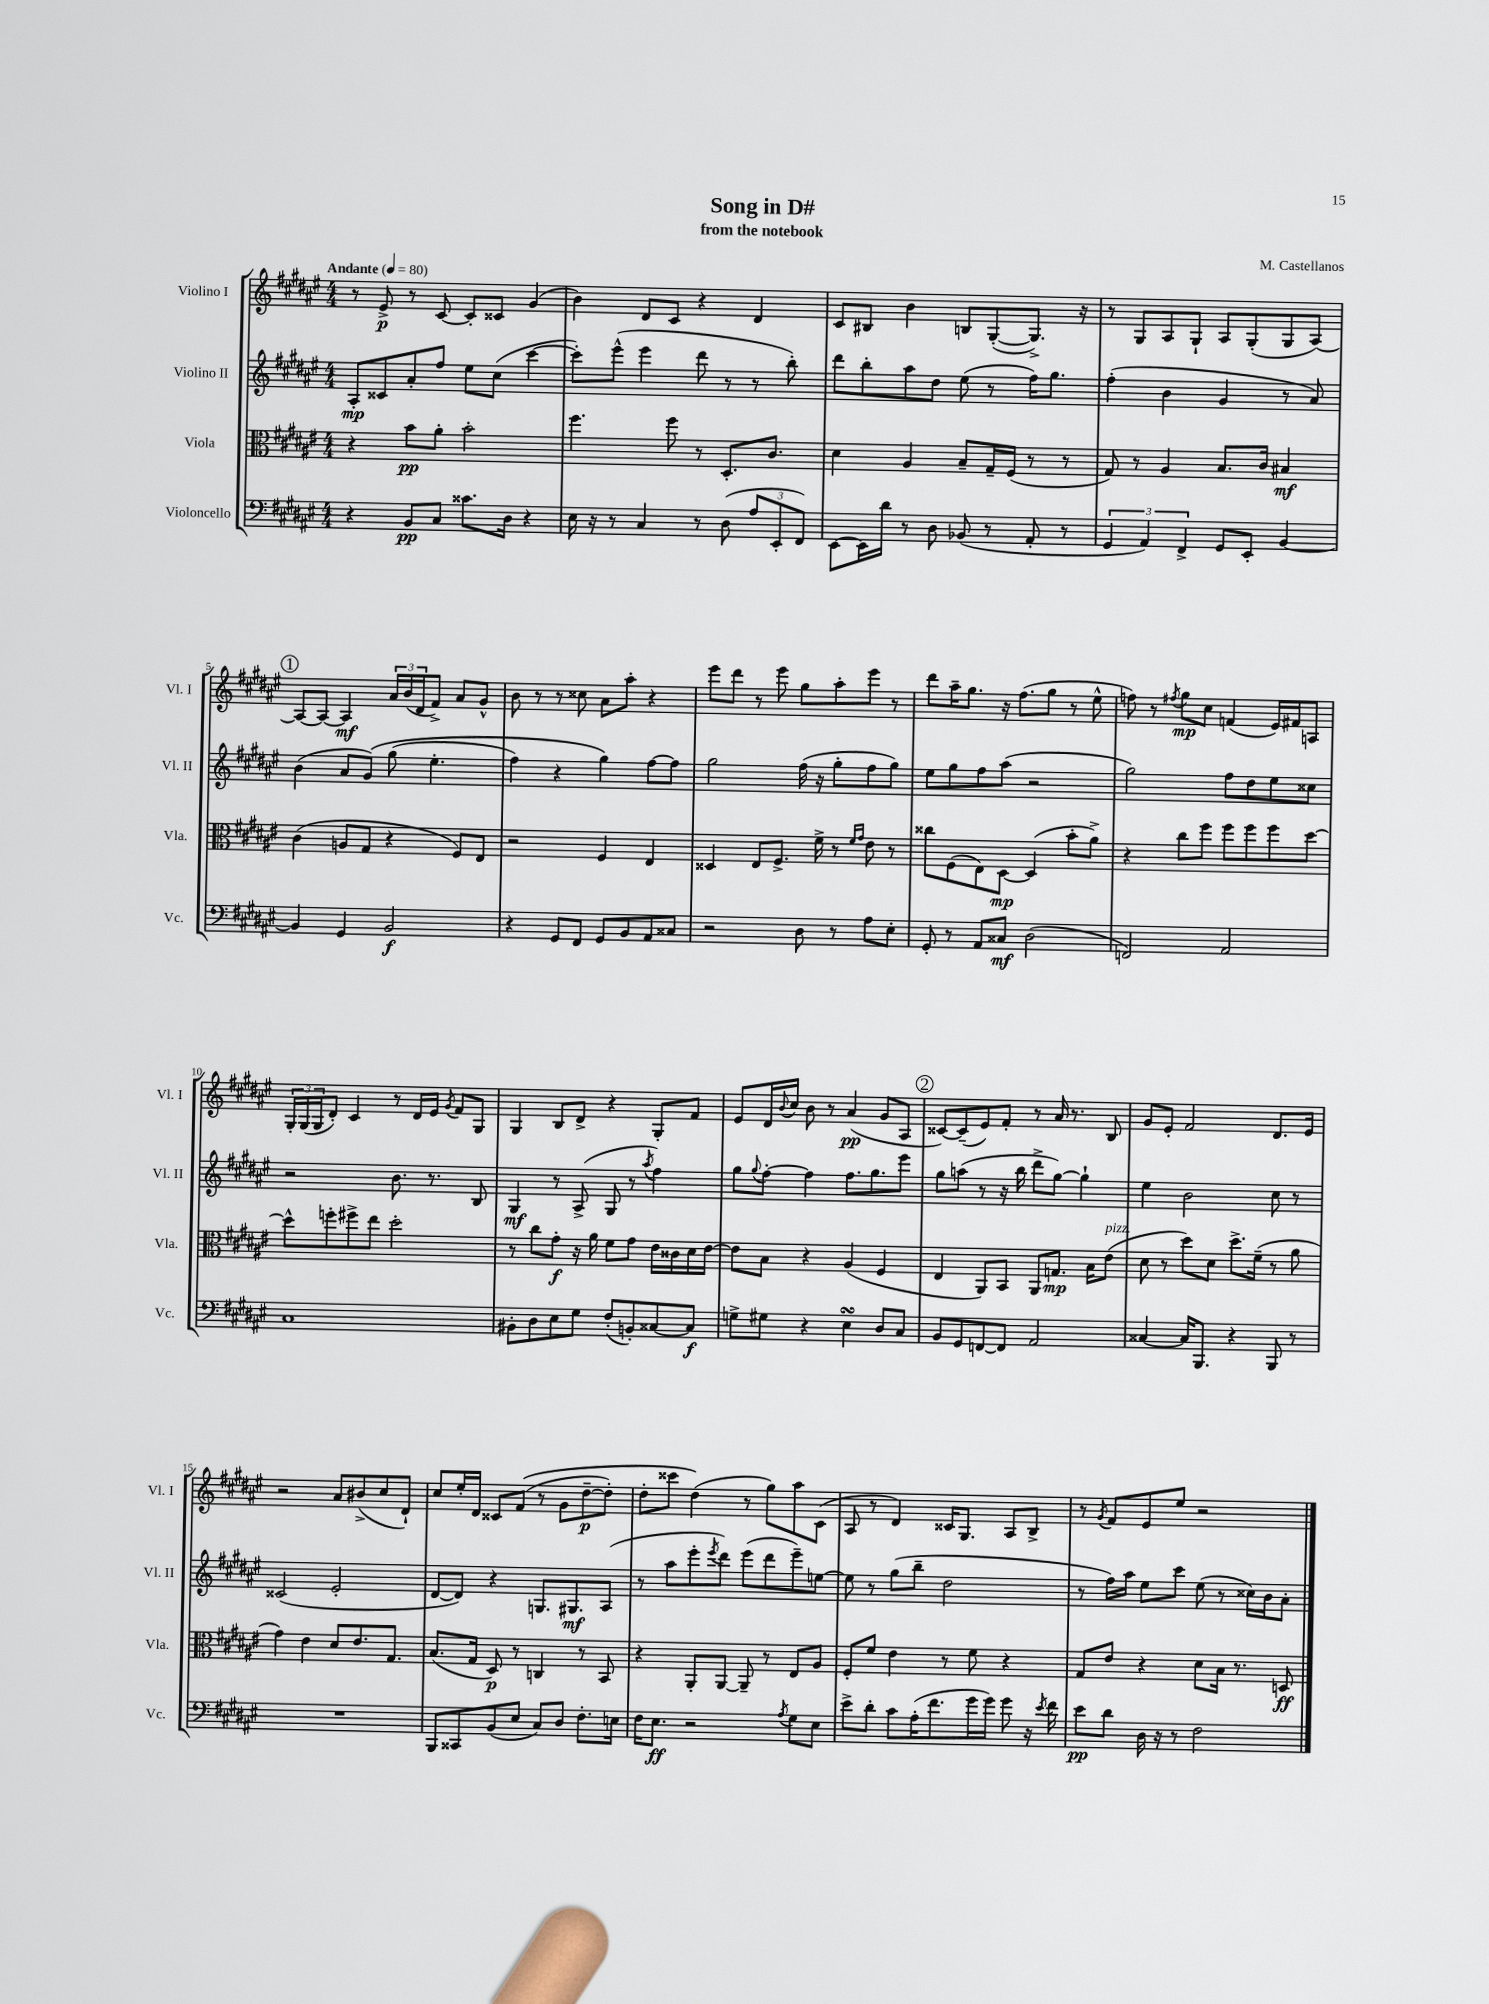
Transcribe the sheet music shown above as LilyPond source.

\header { title = "Song in D#" composer = "M. Castellanos" subtitle = "from the notebook" }
<<
\new StaffGroup <<
\new Staff = "s0" \with { instrumentName = "Violino I" shortInstrumentName = "Vl. I" } {
    \clef treble \key fis \major \numericTimeSignature \time 4/4 \tempo "Andante" 4 = 80
    r8 eis'8->\p r8 cis'8~ cis'8-. cisis'8 gis'4( |
    b'4) dis'8 cis'8 r4 dis'4 |
    cis'8 bis8 b'4 b8 gis8~-.( gis8.->) r16 |
    r8 gis8 ais8 gis8-! ais8 gis8-.( gis8 ais8~) |
    \mark \markup { \circle "1" } ais8~ ais8~ ais4\mf \tuplet 3/2 { ais'16 b'16( dis'16 } fis'8->) ais'8 gis'8-^ |
    b'8 r8 r8 cisis''8 ais'8 ais''8-. r4 |
    eis'''8 dis'''8 r8 eis'''8 gis''8 ais''8-. eis'''8 r8 |
    dis'''8 ais''16-- gis''8. r16 fis''8.( gis''8 r8 eis''8-^ |
    f''8) r8 \acciaccatura { fis''8 } gis''8\mp cis''8 f'4( eis'16) fis'16 a8 |
    \tuplet 3/2 { gis16-. gis16( gis16 } dis'8-.) cis'4 r8 dis'16 eis'16 \acciaccatura { gis'8 } fis'8 gis8 |
    gis4 b8 dis'8-> r4 gis8-. fis'8 |
    eis'8 dis'16 \appoggiatura { b'8 } cis''16 b'8 r8 ais'4\pp( gis'8 ais8 |
    \mark \markup { \circle "2" } cisis'8~) cisis'8--( eis'8) fis'8-. r8 ais'16 r8. b8 |
    gis'8 eis'8-. fis'2 dis'8. eis'16 |
    r2 ais'8 bis'8->( cis''8 dis'8-!) |
    cis''8 eis''16-. dis'16 cisis'8 fis'8(\( r8 gis'8 dis''8~--\p dis''8-.) |
    dis''8-. cisis'''8 dis''4(\) r8 gis''8) ais''8 cis'8( |
    ais8 r8 dis'4) cisis'16 gis8. ais8 b8-> |
    r8 \acciaccatura { gis'8 } fis'8 eis'8 eis''8 r2 \bar "|." |
}
\new Staff = "s1" \with { instrumentName = "Violino II" shortInstrumentName = "Vl. II" } {
    \clef treble \key fis \major \numericTimeSignature \time 4/4
    ais8-.\mp cisis'8 ais'8-. fis''8 eis''8 cis''8( cis'''4~ |
    cis'''8-.) eis'''8-^( eis'''4 dis'''8 r8 r8 b''8-.) |
    dis'''8 b''8-. ais''8 dis''8 eis''8( r8 fis''16) gis''8. |
    fis''4-.( b'4 gis'4 r8 ais'8) |
    \mark \markup { \circle "1" } b'4( ais'8 gis'8)\( gis''8( eis''4.-. |
    fis''4) r4 gis''4\) fis''8~ fis''8 |
    gis''2 fis''16( r16 gis''8-. fis''8 gis''8) |
    eis''8 gis''8 fis''8 ais''8( r2 |
    gis''2) fis''8 dis''8 eis''8 cisis''8 |
    r2 b'8. r8. b8 |
    gis4\mf r8 ais8->( gis8 r8 \acciaccatura { ais''8 } fis''4) |
    gis''8 \appoggiatura { gis''8 } fis''8~-. fis''4 fis''8. gis''8. eis'''8 |
    \mark \markup { \circle "2" } gis''8 a''8( r8 r16 b''16 dis'''8-> gis''8~) gis''4-! |
    eis''4 b'2 cis''8 r8 |
    cisis'2( eis'2-. |
    dis'8~ dis'8) r4 g8. gis8.\mf ais8( |
    r8 ais''8 eis'''8-. \acciaccatura { eis'''8 } dis'''8) eis'''8( dis'''8 eis'''8--) e''8~ |
    e''8 r8 gis''8( b''8-- dis''2 |
    r8 fis''16) ais''16 eis''8 cis'''8 eis''8( r8 cisis''16) b'16 ais'8-. \bar "|." |
}
\new Staff = "s2" \with { instrumentName = "Viola" shortInstrumentName = "Vla." } {
    \clef alto \key fis \major \numericTimeSignature \time 4/4
    r4 b'8\pp ais'8-. b'2-. |
    fis''4. fis''8 r8 dis8.-. cis'8. |
    dis'4 ais4 b8-- gis16-- fis16( r8 r8 |
    gis8) r8 ais4 b8. cis'16 bis4\mf |
    \mark \markup { \circle "1" } cis'4( a8 gis8 r4 fis8) eis8 |
    r2 fis4 eis4 |
    disis4 eis8 fis8.-> fis'16-> r8 \grace { fis'16 gis'16 } eis'8 r8 |
    cisis''8 fis8( eis8) dis8~\mp dis4( b'8-. ais'8->) |
    r4 cis''8 fis''8 fis''8 fis''8 fis''8 dis''8~ |
    dis''8-^ f''8-. fis''8-> eis''8 dis''2-. |
    r8 cis''8 gis'8-.\f r16 ais'16 fis'8 gis'8 eis'16 cisis'16 dis'16 eis'16~ |
    eis'8 b8 r4 ais4( fis4 |
    \mark \markup { \circle "2" } eis4 ais,8) b,8 ais,8 g8.\mp b16 eis'8^\markup { \italic "pizz." }( |
    dis'8 r8 dis''8) dis'8 dis''8.-> fis'16--( r8 ais'8 |
    gis'4) eis'4 dis'8 eis'8. gis8. |
    b8.( gis16 dis8\p) r8 c4 r8 b,8 |
    r4 ais,8-. ais,8~ ais,8-- r8 eis8 ais8 |
    fis8-. fis'8 eis'4 r8 fis'8 r4 |
    gis8 eis'8 r4 dis'8 b16 r8. d8\ff \bar "|." |
}
\new Staff = "s3" \with { instrumentName = "Violoncello" shortInstrumentName = "Vc." } {
    \clef bass \key fis \major \numericTimeSignature \time 4/4
    r4 b,8\pp cis8 cisis'8. dis16 r4 |
    eis16 r16 r8 cis4 r8 dis8( \tuplet 3/2 { ais8 eis,8-. fis,8) } |
    eis,8~ eis,16 dis'16 r8 dis8 bes,8( r8 ais,8-. r8 |
    \tuplet 3/2 { gis,4 ais,4) fis,4-> } gis,8 eis,8-. b,4~ |
    \mark \markup { \circle "1" } b,4 gis,4 b,2\f |
    r4 gis,8 fis,8 gis,8 b,8 ais,8 cisis8 |
    r2 dis8 r8 ais8 eis8-. |
    gis,8-. r8 ais,8 cisis8\mf dis2( |
    f,2) ais,2 |
    cis1 |
    bis,8-. dis8 eis8 gis8 fis8-.( b,8-.) cisis8~ cisis8\f |
    g8-> gis8 r4 eis4\turn dis8 cis8 |
    \mark \markup { \circle "2" } b,8 gis,8 f,8~ f,8 ais,2 |
    cisis4~ cisis16 b,,8. r4 b,,8 r8 |
    R1 |
    b,,8 cisis,8 b,8( eis8 cis8) dis8 fis8.-. e16 |
    fis16 eis8.\ff r2 \acciaccatura { ais8 } gis8 eis8 |
    eis'8-> dis'8-. cis'8 ais16-.( fis'8. gis'16 gis'16) gis'8 r16 \acciaccatura { eis'8 } fis'16 |
    eis'8\pp dis'8 dis16 r16 r8 fis2 \bar "|." |
}
>>
>>
